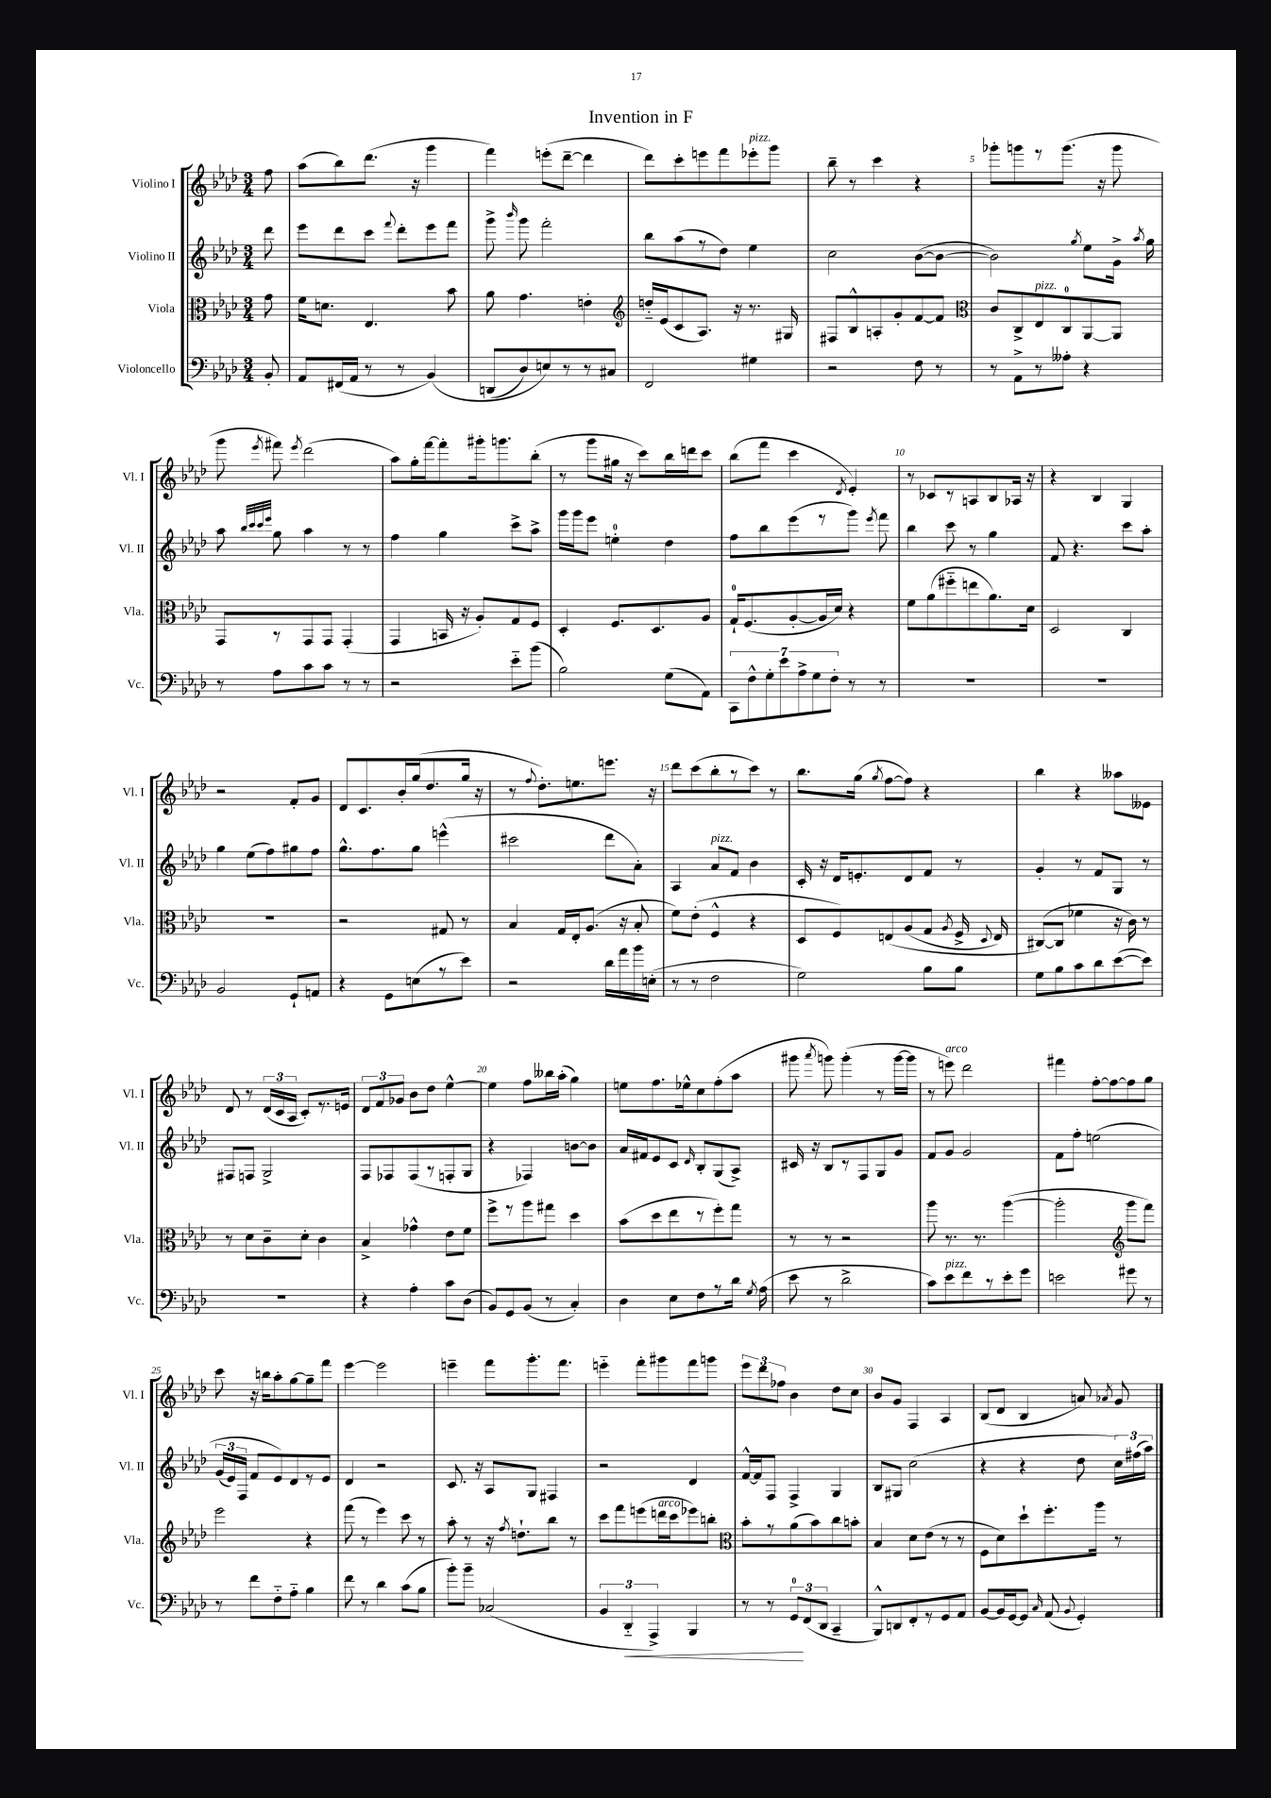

**kern	**kern	**kern	**kern
*staff4	*staff3	*staff2	*staff1
*clefF4	*clefC3	*clefG2	*clefG2
*k[b-e-a-d-]	*k[b-e-a-d-]	*k[b-e-a-d-]	*k[b-e-a-d-]
*M3/4	*M3/4	*M3/4	*M3/4
8BB-'	8g	8ddd-	8ff
=	=	=	=
8AA-	16f	8eee-	(8aa-
.	8.d	.	.
(16FF#	.	8ddd-	8bb-)
16AA-	.	.	.
8r	4.E-	8ccc	(8.ddd-
.	.	8qqfff	.
8r	.	8ddd-'	.
.	.	.	16r
&(4BB-)	.	8eee-	4ggg
.	8b-	8fff	.
=	=	=	=
(8DD	8a-	8ggg^	4fff)
.	.	16qqbbb-	.
8D-)	4.g	8ggg	.
8E&)	.	2fff'	(8eee'
8r	.	.	[8ddd-~
8r	4e'	.	4ddd-]
8C#	.	.	.
=	=	=	=
*	*clefG2	*	*
2FF	16dd'~	8bb-	8ddd-)
.	(16e-	.	.
.	8c	(8aa-	8ccc'
.	8.A-)	8r	8eee
.	.	8dd-)	8fff
.	16r	.	.
4G#	8.r	4ee-	8eee-'
.	.	.	8ggg
.	16G#	.	.
=	=	=	=
2r	8F#	2cc	8bb-~
.	8B-^^	.	8r
.	8A'	.	4ccc
.	8g'	.	.
8F	[8f	([8b-	4r
8r	8f]	8b-_	.
=	=	=	=
*	*clefC3	*	*
8r	8c	2b-])	8ggg-'
8AA-^	8C^	.	8ggg
8r	8E-	.	8r
8A--'	8C	.	(8.ggg
.	.	8qgg	.
4r	[8AA-	8ee-	.
.	.	.	16r
.	8AA-]	16g^	8ggg
.	.	8qaa-	.
.	.	16gg	.
=	=	=	=
8r	8GG	8aa-	8ggg
.	.	32qqbb-	.
.	.	32qqccc	.
.	.	32qqccc	.
.	.	32qqeee-	8qeee-
8A-	8r	8gg	8fff#)
.	.	.	8qeee-
8c	8GG	4aa-	(2ddd-
8c	8GG	.	.
8r	(4GG'	8r	.
8r	.	8r	.
=	=	=	=
2r	4GG	4ff	8aa-)
.	.	.	16gg'
.	.	.	[16fff
.	16BB	4gg	8fff']
.	16r	.	.
.	8A-')	.	16ggg#'
.	.	.	8.ggg
8e-'~	8G	8ccc^	.
(8b-	8F	8aa-^	(8bb-'
=	=	=	=
2B-)	4D-'	16ggg	8r
.	.	16ggg	.
.	.	8eee-	8ggg
.	8.F	4ee'	16gg#
.	.	.	16r
.	.	.	8ccc)
.	8.D-	.	.
(8G	.	4dd-	16bb-
.	.	.	16ddd
8AA-)	8A-	.	8ccc
=	=	=	=
14CC	16G`	8ff	(8bb-
.	(8.F	.	.
14F^^	.	.	.
.	.	8bb-	8fff
14G'	.	.	.
14e-	.	.	.
.	[8A-'	(8eee-	4ccc
14A-^	.	.	.
14G	.	.	.
.	16A-]	8r	.
14F'	.	.	.
.	16d-)	.	.
.	.	.	8qd-
8r	4r	8ggg)	4e-')
.	.	8qeee-	.
8r	.	8fff	.
=	=	=	=
2.r	8f	4bb-	8r
.	(8a-	.	8c-
.	8ff#'~	8ccc	8r
.	8ee	8r	8A
.	8.a-)	4gg	8B-
.	.	.	16A-
.	16d-	.	16r
=	=	=	=
2.r	2D-	8f	4r
.	.	4.r	.
.	.	.	4B-
.	4C	8ccc	4G
.	.	8aa-'	.
=	=	=	=
2BB-	2.r	4gg	2r
.	.	(8ee-	.
.	.	8ff)	.
8GG`	.	8gg#	8f'
8AA	.	8ff	8g
=	=	=	=
4r	2r	8.gg^^	8d-
.	.	.	8.c
.	.	8.ff	.
8GG	.	.	.
.	.	.	16b-'
(8E	.	8gg	(16gg
.	.	.	8.dd-
8r	8G#	(4eee^^	.
8e-)	8r	.	16gg
.	.	.	16r
=	=	=	=
2r	4B-	2ccc#	8r
.	.	.	8qqff
.	.	.	8.dd-')
.	16G	.	.
.	16E-'	.	8.ee
.	(8.A-	.	.
16d-	.	8ddd-	8.eee
16a-	16r	.	.
16b-	8B-'	8a-')	.
(16E'	.	.	16r
=	=	=	=
8r	8f)	4A-	8ddd-
8r	(8e-'	.	(8ccc
2F	4F^^	8a-	8bb-'
.	.	8f	8r
.	4r	4b-	8ccc)
.	.	.	8r
=	=	=	=
2G)	8D-	16c'	8.bb-
.	.	16r	.
.	8F)	16d-	.
.	.	8.e'	(16gg
.	.	.	8qgg
.	&(8E	.	[8ff
.	(8A-	8d-	8ff])
8B-	8G	8f	4r
.	8qA-	.	.
8B-	16F^	8r	.
.	8qqD-	.	.
.	16E)	.	.
=	=	=	=
8G	([8C#&)	4g'	4bb-
8B-	8C#]	.	.
8c	4f-	8r	4r
8d-	.	8f	.
([8e-	16r	8G	8aa--
.	16c)	.	.
8e-])	8r	8r	8e--
=	=	=	=
2.r	8r	8F#	8d-
.	8d-	8F	8r
.	8c~	2G^	(24d-
.	.	.	24c
.	.	.	24A-
.	8d-'	.	8c')
.	4c	.	8.r
.	.	.	16e
=	=	=	=
4r	4B-^	8F	12d-
.	.	.	12f
.	.	8F-	.
.	.	.	12g-
4A-'	4g-^^	(8F-	8b-
.	.	8r	8dd-
8c	8e-	8F'	[4ee-^^
(8D-	8f	8G	.
=	=	=	=
8BB-)	8ff^	4r	4ee-]
8GG	8r	.	.
(8BB-	8aa-	4F-)	8ff
8r	8gg#	.	16bb--
.	.	.	(16aa-'
4C')	4dd-	[8b	4gg)
.	.	8b]	.
=	=	=	=
4D-	(8b-	16a-	8ee
.	.	16f#	.
.	8dd-	8e-	8.ff
8E-	8ee-	8c	.
.	.	.	16ee-^^
.	.	16qqd-	.
8F	8r	8B-'	8cc
8r	8ff')	(8G	(8ff'
16d-	8gg	8A-^)	8aa-
8qG	.	.	.
(16A-	.	.	.
=	=	=	=
8e-	8r	16c#	8ggg#
.	.	16r	.
.	.	.	8qaaa-
8r	8r	8B-	8ggg)
2d-^	2r	8r	(4ggg'
.	.	8F	.
.	.	8G	8r
.	.	8g	[16ggg
.	.	.	16ggg]
=	=	=	=
8c)	8aa-	8f	8r
8e-	8.r	8g	8eee)
8f	.	2g	2ddd-
.	8.r	.	.
8r	.	.	.
8e-'	([4aa-	.	.
8g	.	.	.
=	=	=	=
2e	2aa-']	8f	4fff#
.	.	8ff'	.
.	.	&(2ee	[8ff'
.	.	.	8ff_
*	*clefG2	*	*
8g#	8ggg	.	8ff]
8r	8fff)	.	8gg
=	=	=	=
8r	2eee-	(24g	8ccc
.	.	24e-)	.
.	.	24F	.
8f	.	8f	16r
.	.	.	16bb
8F'~	.	8e-&)	8aa-'
8A-'~	.	8d-	[8gg
4B-	4r	8r	8gg~]
.	.	8e-	8fff
=	=	=	=
8f	(8fff	4d-	[4eee-
8r	8r	.	.
4d-	4eee-)	2r	2eee-]
(8c	8ccc	.	.
8B-	8r	.	.
=	=	=	=
8b-')	8aa-'	8.c	4eee~
8b-~	8r	.	.
.	.	16r	.
(2C-	16r	8A-	8fff
.	8qff	.	.
.	8.dd`	.	.
.	.	8G	8.ggg'
.	8bb-	4F#	.
.	.	.	8.fff
.	8r	.	.
=	=	=	=
6BB-	8ccc	2r	4eee'~
.	8fff	.	.
6DD-'~	.	.	.
.	(8eee	.	8fff'
6AAA-^)	.	.	.
.	16ddd	.	8ggg#
.	16ccc	.	.
4BBB-	8eee-)	4d-	8fff
.	8bb'	.	8ggg
=	=	=	=
*	*clefC3	*	*
8r	8b-'	[16f^^	12eee-
.	.	16f]	.
.	.	.	12ddd-
8r	8r	8F	.
.	.	.	12ff-
12GG	(8a-	4F^	4b-
(12FF	.	.	.
.	8b-)	.	.
12DD-	.	.	.
4CC~	8cc	4G	8dd-
.	8b'	.	8cc
=	=	=	=
8BBB-^^)	4B-	8B-	8b-
8DD	.	8G#	8g
8FF'	8d-	(2cc	4F
8r	(8e-	.	.
8GG	8r	.	4A-
8AA-	8r	.	.
=	=	=	=
[8BB-	8F	4r	(8B-
16BB-]	8d-)	.	8d-
[16GG	.	.	.
8GG]	8dd-`	4r	4B-
16qqC	.	.	.
(8AA-	8.ff'	.	.
8qqBB-	.	.	.
4GG')	.	8dd-	8a)
.	16aa-	.	.
.	.	.	8qa-
.	8r	24cc)	8g
.	.	(24ff#	.
.	.	24aa-)	.
==	==	==	==
*-	*-	*-	*-
